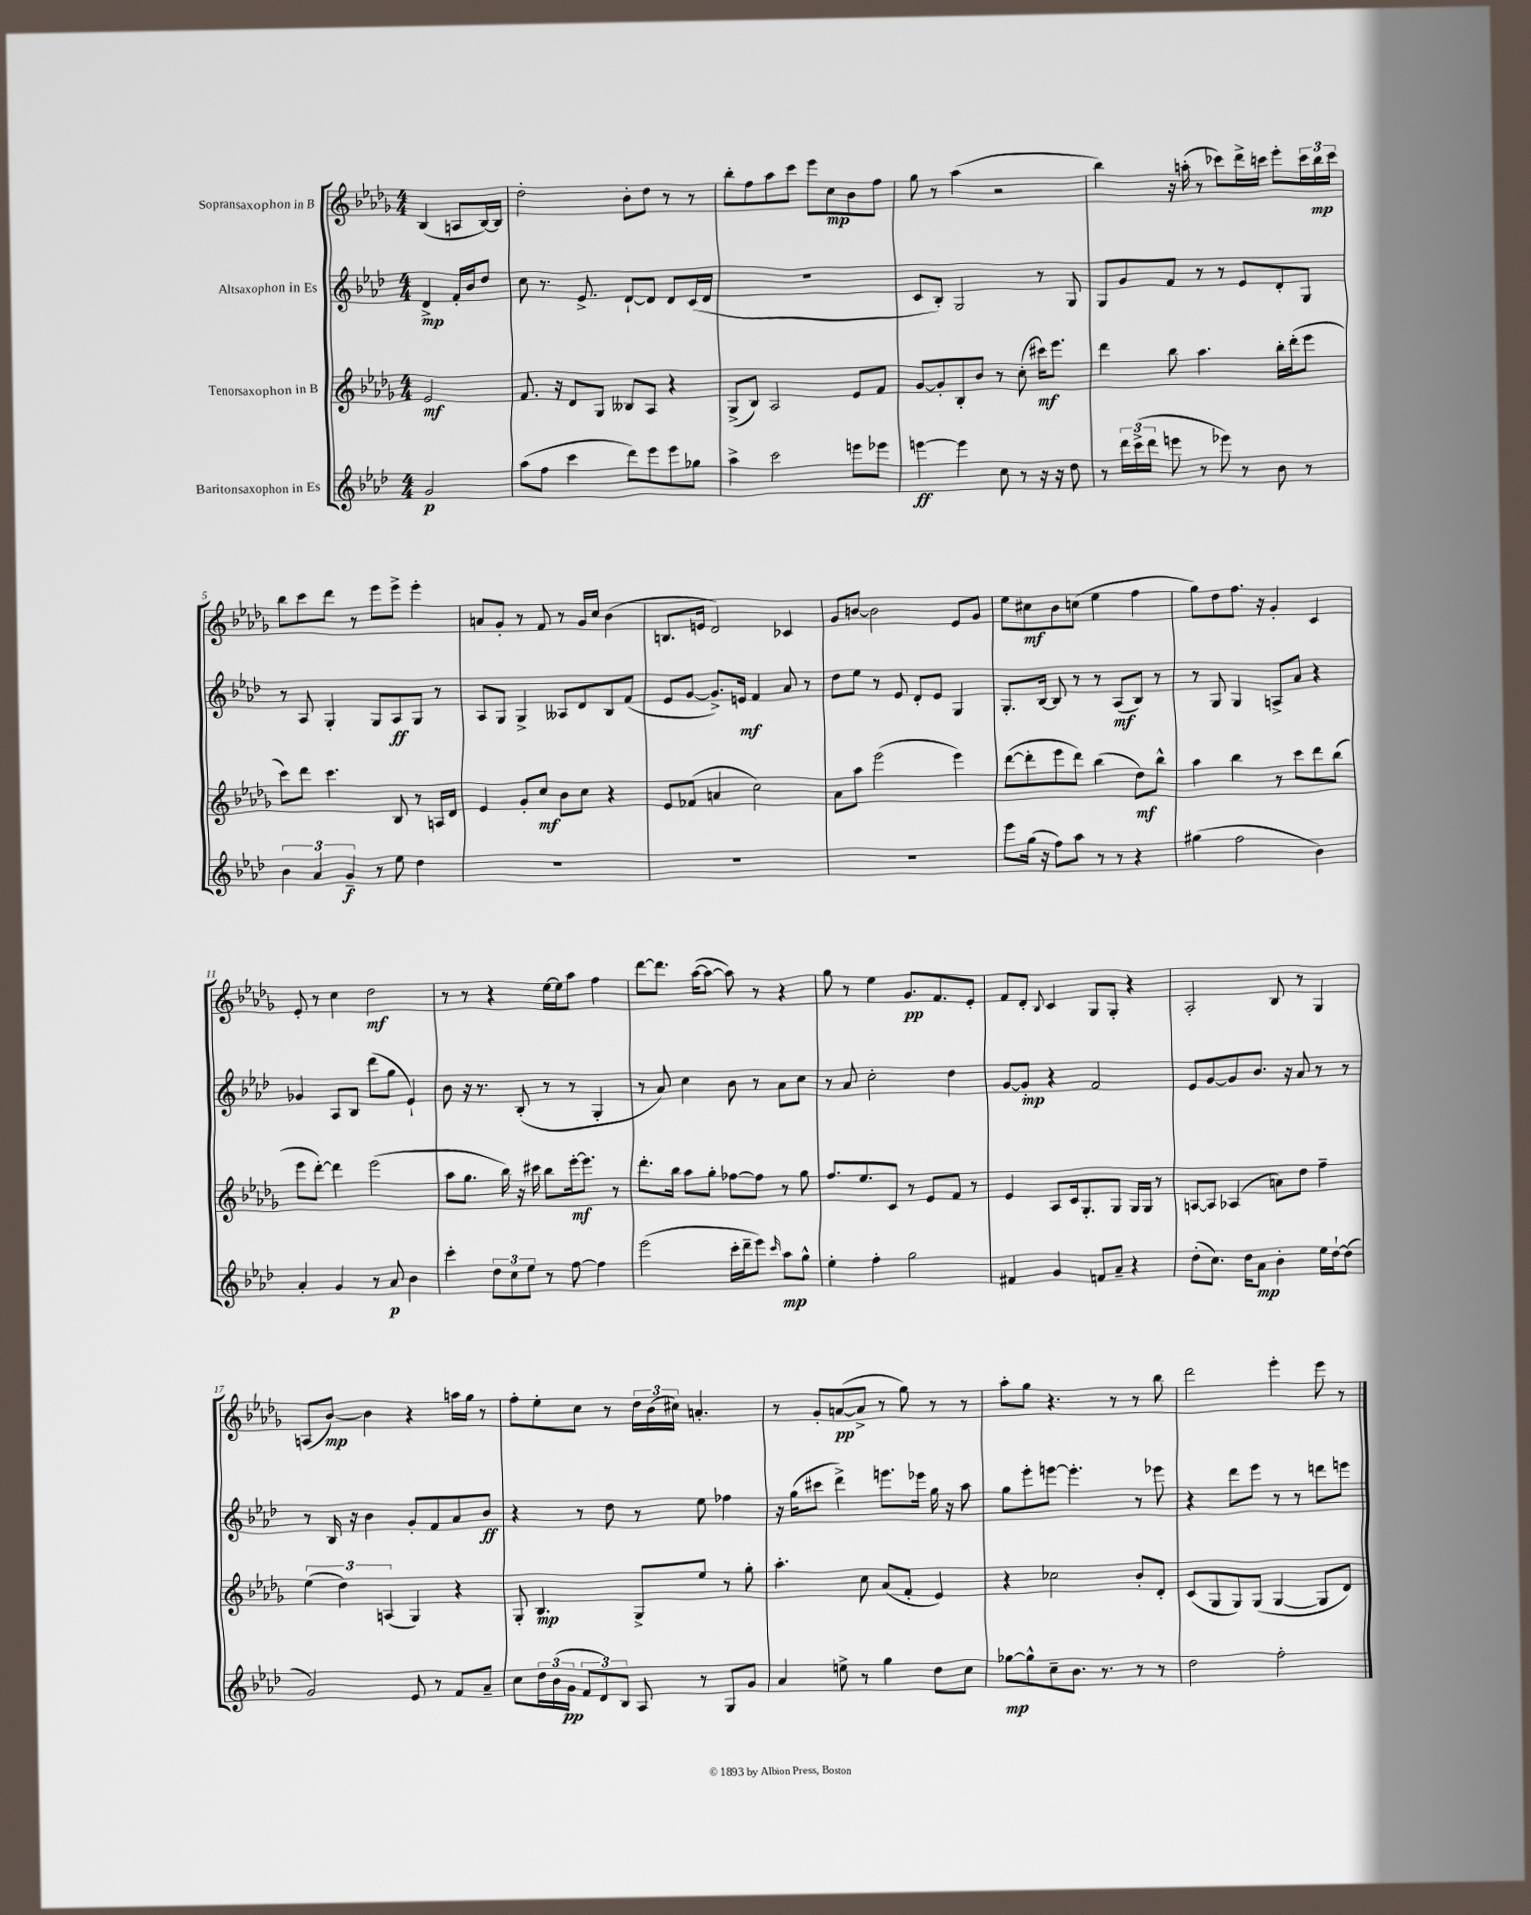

**kern	**kern	**kern	**kern
*staff4	*staff3	*staff2	*staff1
*clefG2	*clefG2	*clefG2	*clefG2
*k[b-e-a-d-]	*k[b-e-a-d-g-]	*k[b-e-a-d-]	*k[b-e-a-d-g-]
*M4/4	*M4/4	*M4/4	*M4/4
2g/	2e-/	4d-^/	(4B-/
.	.	16f'/LL	8A/L
.	.	16b-/J	.
.	.	8dd-/J	[16B-/L)
.	.	.	16B-/]JJ
=	=	=	=
(8aa-\L	8.f/	8cc\	2dd-'\
8ff\J	.	8.r	.
.	16r	.	.
4ccc\	8d-/L	.	.
.	.	8.e-^/	.
.	8G-/J	.	.
8ddd-\L)	8B--/L	[8d-`/L	8b-'\L
8eee-\	8A-/J	8d-/]J	8dd-\J
8eee-\	4r	8d-/L	8r
8gg-\J	.	(16c/L	8r
.	.	16d-/JJ	.
=	=	=	=
4aa-^\	(8G-^/L	1r	8bb-'\L
.	8B-/J)	.	8ff\
2ccc\	2A-/	.	8aa-\
.	.	.	8ccc\J
.	.	.	8eee-\L
.	.	.	8cc\
8eee\L	8e-/L	.	8b-\
8eee-\J	8f/J	.	8ff\J
=	=	=	=
[4eee\	[8g-/L	8c/L	8gg-\
.	8g-'/]	8B-'/J)	8r
4eee\]	8B-'/	2G/	(4aa-\
.	8b-/J	.	.
8cc\	8r	.	2r
8r	(8cc'\	.	.
16r	16ccc#\LK)	8r	.
16r	8.eee-\J	.	.
8dd-\	.	8G/	.
=	=	=	=
8r	4ddd-\	8G/L	4bb-\)
24ddd-\LL	.	8g/	.
(24ccc^\	.	.	.
24ddd-\JJ	.	.	.
8eee\	8bb-\	8f/J	16r
.	.	.	(16aa'\
8r	4.aa-\	8r	8r
8eee-\)	.	8r	8ccc-\L)
8r	.	8e-/L	16ddd-^\L
.	.	.	16ccc\JJ
8b-\	16bb-'\LL	8d-'/	8eee-'\L
.	(16ddd-'\J	.	.
8r	8eee-\J	8G/J	24ccc\L
.	.	.	24bb-\
.	.	.	24ccc\JJ
=	=	=	=
6b-\	8ccc\L)	8r	8bb-\L
.	8ddd-\J	8A-/	8ccc\
6a-/	.	.	.
.	4.ccc\	4G'/	8ddd-\J
6g~/	.	.	.
.	.	.	8r
8r	.	8G/L	8eee-\L
8ee-\	8B-/	8A-/	8eee-^\J
4dd-\	8r	8G/J	4eee-'\
.	16A/LL	8r	.
.	16d-/JJ	.	.
=	=	=	=
1r	4e-/	8A-/L	8a/L
.	.	8G/J	8g-'/J
.	8g-'/L	4G^/	8r
.	8cc/J	.	8f/
.	8b-\L	8A--/L	8r
.	8cc\J	8d-/	16g-/LL
.	.	.	16cc/JJ
.	4r	8B-/	(4b-\
.	.	(8f/J	.
=	=	=	=
1r	8e-/L	8e-/L	8.B/L
.	(8f-/J	[8g/J	.
.	.	.	16e/Jk
.	4a/	8.g^/]L)	2d-/)
.	.	16e/Jk	.
.	2cc\)	4f/	.
.	.	8a-/	4c-/
.	.	8r	.
=	=	=	=
1r	8a-\L	8dd-\L	8g-/L
.	8aa-\J	8ee-\J	[8b/J
.	(2eee-\	8r	2b\]
.	.	8e-/	.
.	.	8d-'/L	.
.	.	8e-/J	.
.	4eee-\)	4G/	8e-/L
.	.	.	8g-/J
=	=	=	=
8eee-\L	([8ddd-\L	8.G'/L	8ee-\L
(16gg\Jk	8ddd-'\]	.	8cc#\
16r	.	[16B-/Jk	.
8ff\L)	8eee-\	8B-/]	8b-\
8aa-\J	8ddd-\J)	8r	(8cc\J
8r	(4bb-\	8r	4ee-\
8r	.	(8A-/L	.
4r	8dd-\L)	8B-/J)	4ff\
.	8bb-^^\J	8r	.
=	=	=	=
(4gg#\	4aa-\	8r	8gg-\L)
.	.	8G/	8dd-\
2ff\	4bb-\	4G/	8.ff\J
.	.	.	16r
.	8r	8A^/L	4g-'/
.	8ccc\L	8a-/J	.
4b-\)	8ddd-\	4r	4c/
.	(8bb-\J	.	.
=	=	=	=
4a-'/	8eee-\L	4g-/	8e-'/
.	[8ddd-'\J)	.	8r
4g/	4ddd-\]	8A-/L	4cc\
.	.	8B-/J	.
8r	(2eee-\	(8ddd-\L	2dd-\
8a-/	.	8gg\J	.
4b-\	.	4e-`/)	.
=	=	=	=
4ccc'\	8aa-\L	8b-\	8r
.	8.gg-\J	16r	8r
.	.	8.r	.
12dd-\L	.	.	4r
.	16bb-\)	.	.
12cc\	.	.	.
.	16r	(8B-'/	.
12ee-\J	.	.	.
.	16ccc#\	.	.
8r	8bb-\L	8r	[16ee-\LL
.	.	.	16ee-\]J
[8ff\	[16eee-'\k	8r	8aa-\J
.	8.eee-\]J	.	.
4ff\]	.	4G'/	4ff\
.	8r	.	.
=	=	=	=
(2eee-\	8.ddd-'\L	8r	[8ddd-\L
.	.	8a-/)	8.ddd-\]J
.	16bb-\Jk	.	.
.	8aa-\L	4cc\	.
.	.	.	([16aa-\LK
.	8gg-'\J	.	8aa-\_J
16ccc'\LL	[8ff-\L	8b-\	8aa-\])
16ddd-~\J	.	.	.
8eee-\J)	8ff-\]J	8r	8r
16qqccc/	.	.	.
8aa-\L	8r	8a-\L	4r
8gg^^\J	8gg-\	8cc\J	.
=	=	=	=
4ee-'\	8.ff/L	8r	8gg-\
.	.	8a-/	8r
.	8.ee-/	.	.
4ff'\	.	2cc'\	4ee-\
.	8c/J	.	.
2gg\	8r	.	8.g-/L
.	8e-/L	.	.
.	.	.	8.f/
.	8f/J	4dd-\	.
.	8r	.	8e-'/J
=	=	=	=
4f#/	4e-/	[8g/L	8f/L
.	.	8g'/]J	8d-'/J
.	.	.	8qqB-/
4g/	8A-/L	4r	4c/
.	16c/k	.	.
.	8.G-'/	.	.
8f/L	.	2f/	8G-/L
8a-~/J	8G-/J	.	8G-'/J
4r	16G-/LL	.	4r
.	16G-/JJ	.	.
.	8r	.	.
=	=	=	=
(8dd-'\L	[8A/L	8e-/L	2A-'/
8.cc\J)	8A/]J	[8g/	.
.	(4A-/	8g/]	.
16dd-\LK	.	.	.
8a-\J	.	8.b-/J	.
4b-'\	8a\L)	.	8B-/
.	.	16r	.
.	8dd-\J	8a-/	8r
16ee-\LL	4ff~\	8r	4G-/
[16dd-`\J	.	.	.
(8dd-\]J	.	8r	.
=	=	=	=
2g/)	(6ee-\	8r	(8A/L
.	.	16B-/	[8b-/J)
.	6dd-\)	.	.
.	.	16r	.
.	.	4b-\	4b-\]
.	(6A/	.	.
8e-/	4G-/)	8g'/L	4r
8r	.	8f/	.
8f/L	4r	8a-/	16aa\LL
.	.	.	16gg-\JJ
8a-~/J	.	8b-/J	8r
=	=	=	=
8cc\L	8G-'/	4r	8ff'\L
24dd-\L	4.B-/	.	8ee-'\
(24b-\	.	.	.
24g\JJ	.	.	.
12f/L	.	8r	8cc\J
12d-/)	.	.	.
.	.	8dd-\	8r
12B-/J	.	.	.
8A-/	8G-^/L	8r	24dd-\LL
.	.	.	(24b-\
.	.	.	24cc#\JJ)
8r	8ee-/J	8ee-\	4.a'/
8G/L	8r	4ff-\	.
8g/J	8gg-'\	.	.
=	=	=	=
4a-/	4.aa-'\	16r	8r
.	.	(16gg\LK	.
.	.	8ccc#\J	8g-'/L
8ee^\	.	4ddd-^\)	([8a/
8r	8cc\	.	8a^/]J
4gg\	(8a-/L	8.eee\L	8r
.	8f'/J	.	8gg-\)
.	.	16eee-\Jk	.
8dd-\L	4e-/)	16gg\	8r
.	.	16r	.
8cc\J	.	8aa-\	8r
=	=	=	=
[8gg-\L	4r	8gg\L	8aa-'\L
8gg-^^\]	.	8eee-'\	8gg-\J
8cc~\	2cc-\	[8eee\J	4.r
8.b-\J	.	4.eee'\]	.
8.r	.	.	.
.	.	.	8r
8r	8b-'/L	8r	8r
8r	8d-'/J	8eee-\	8bb-\
=	=	=	=
2dd-\	(8c/L	4r	2ddd-\
.	8G-/	.	.
.	8G-/)	8ddd-\L	.
.	(8G-/J	8eee-\J	.
2ff'\	[4G-/	8r	4eee-'\
.	.	8r	.
.	8G-/]L	8ddd\L	8eee-\
.	8d-/J)	8eee\J	8r
==	==	==	==
*-	*-	*-	*-
